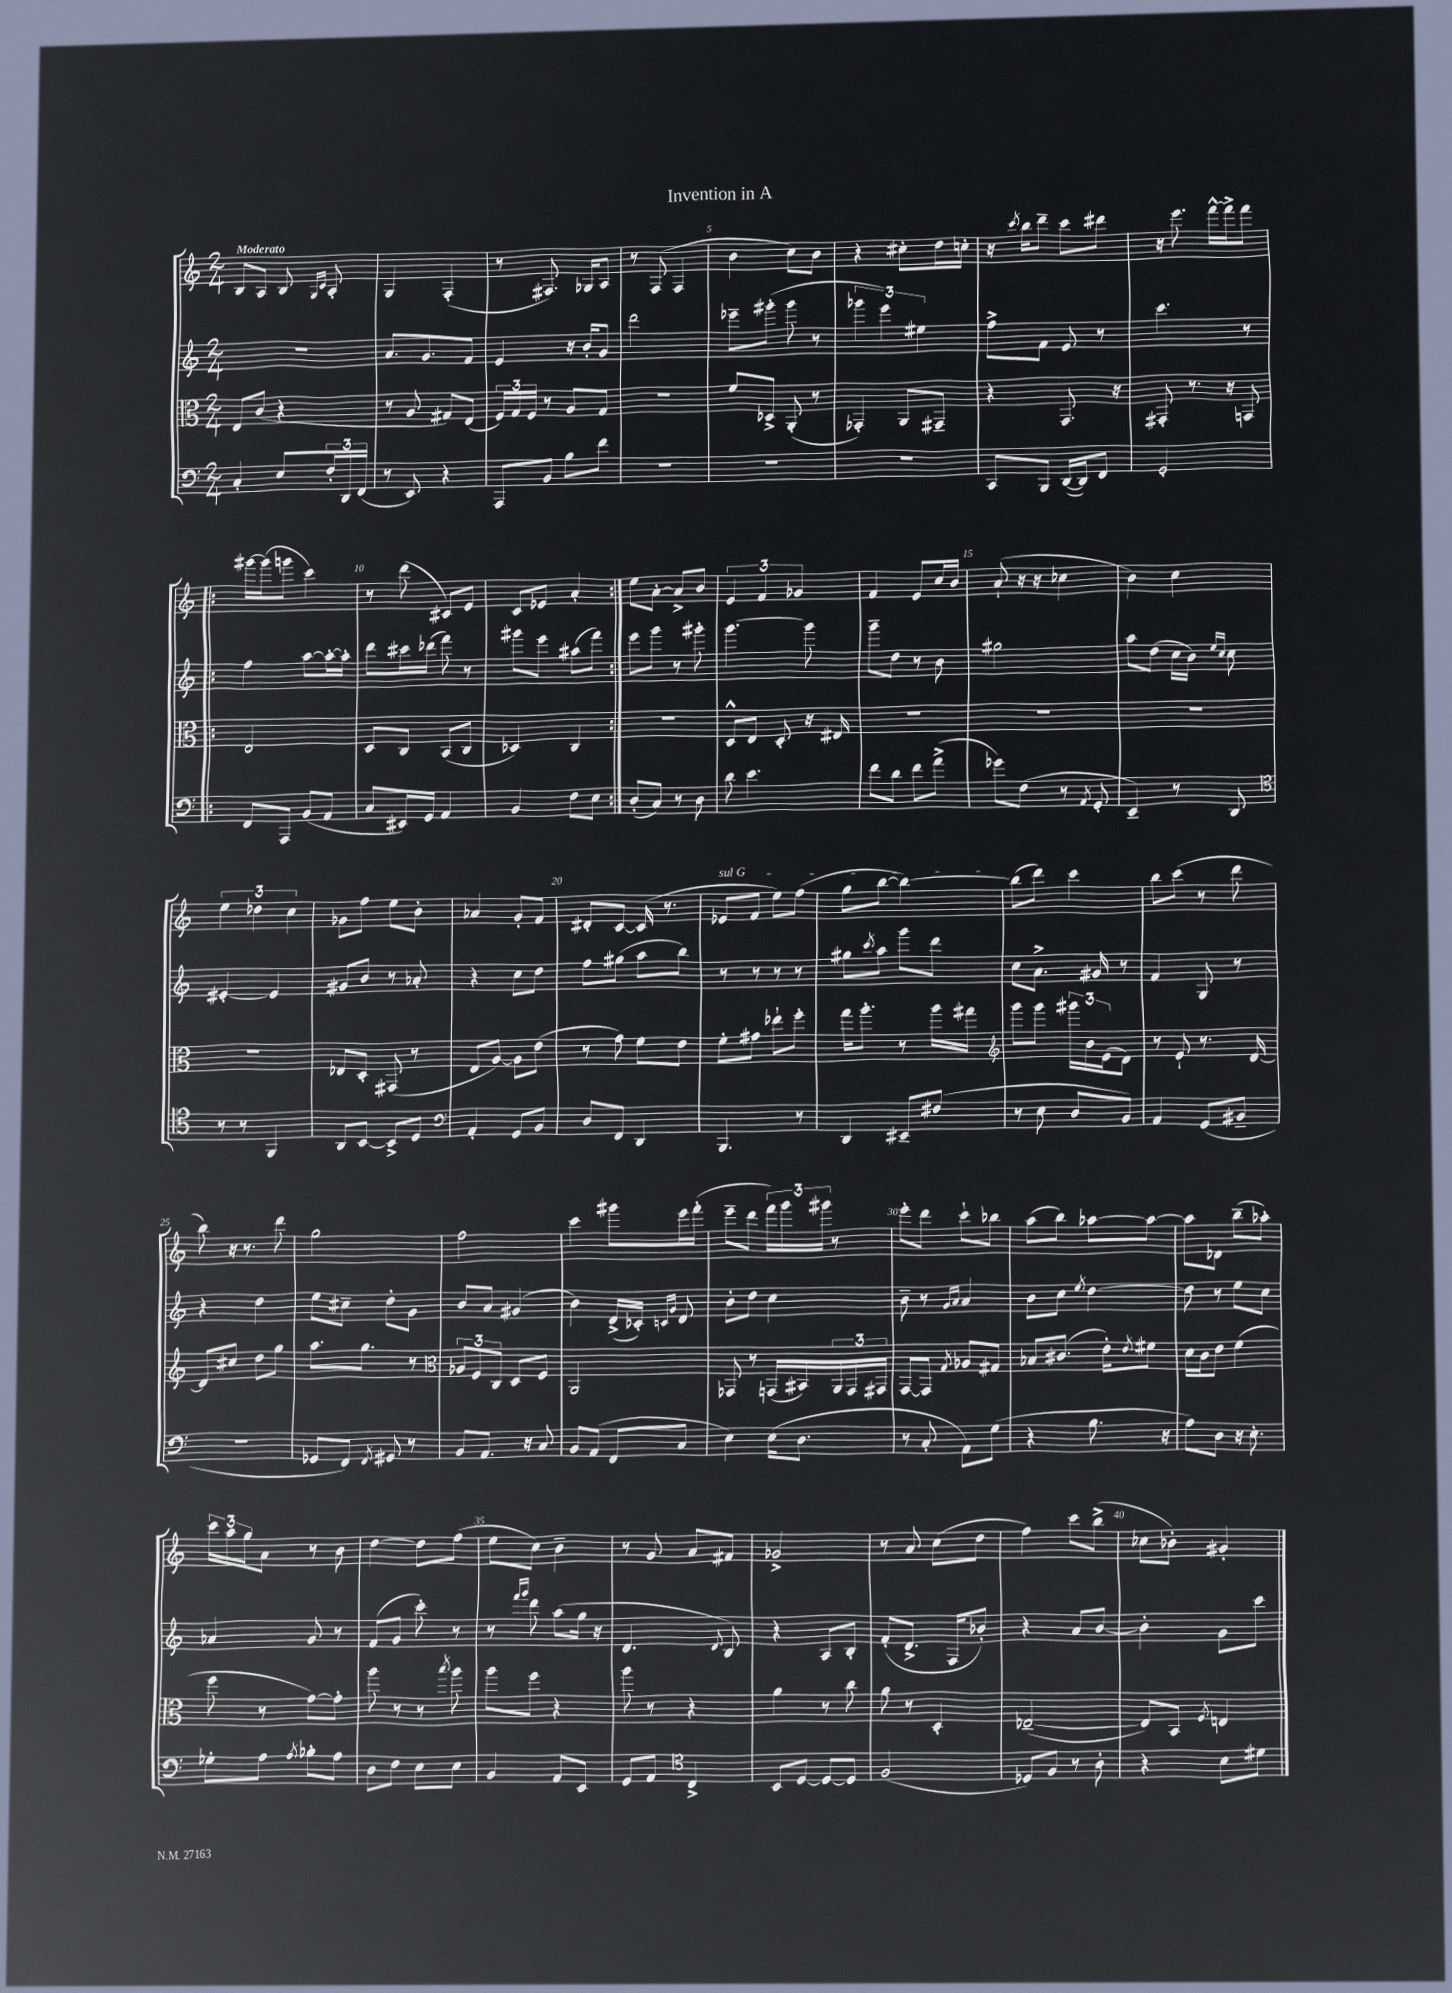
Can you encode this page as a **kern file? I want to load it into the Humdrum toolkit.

**kern	**kern	**kern	**kern
*part4	*part3	*part2	*part1
*staff4	*staff3	*staff2	*staff1
*clefF4	*clefC3	*clefG2	*clefG2
*k[]	*k[]	*k[]	*k[]
*M2/4	*M2/4	*M2/4	*M2/4
=1	=1	=1	=1
!	!	!	!LO:TX:a:B:t=Moderato
4C'/	8E/L	2r	8B/L
.	(8c/J	.	8A/J
8E/L	4r	.	8B/
.	.	.	16qqG/LL
.	.	.	16qqc/JJ
24F'/L	.	.	8A'/
24DD/	.	.	.
(24FF/JJ	.	.	.
=2	=2	=2	=2
8r	8r	8.a/L	4G/
8EE/)	8A/	.	.
.	.	8.g/	.
4r	8G#X/L)	.	(4F'/
.	(8E/J	8f/J	.
=3	=3	=3	=3
8AAA/L	24F/LL)	4e/	8r
.	24G/	.	.
.	24F/JJ	.	.
8BB/J	8r	.	8.F#X/)
8B\L	8A/L	16r	.
.	.	16b'/KL	16G-X/KL
8f\J	8G/J	8g/J	8A/J
=4	=4	=4	=4
2r	2r	2ddd\	8r
.	.	.	(8F/
.	.	.	4F/
=5	=5	=5	=5
2r	8f/L	8eee-X~\L	4b\
.	8D-X^/J	(8ggg#X'\J	.
.	(8AA'/	8ggg#\	8cc\L)
.	8r	8r	8b\J
=6	=6	=6	=6
2r	4GG-X'/)	6ggg-X\	4r
.	.	6eee\)	.
.	8AA/L	.	8cc#X'\L
.	.	6ee#X\	.
.	8GG#X~/J	.	16dd\L
.	.	.	16ccn'\JJ
=7	=7	=7	=7
8CC/L	4r	8ff^\L	16r
.	.	.	8qccc/
.	.	.	16bb\KL
8BBB/J	.	8f\J	8ddd~\J
([16DD/LL	8.GG/	8e/	8ccc\L
16DD/J])	.	.	.
8FF/J	.	8r	8ddd#X\J
.	16r	.	.
=8	=8	=8	=8
2GG'/	8GG#X'/	4.ccc\	16r
.	.	.	8.eee\
.	8.r	.	.
.	.	.	[16fff^^\LL
.	16r	.	16fff^\J]
.	8GGn/	8r	8fff\J
!!LO:LB:g=z
=9!|:	=9!|:	=9!|:	=9!|:
8FF/L	2E/	4ff\	[16ggg#X\LL
.	.	.	(16ggg#\J]
8AAA/J	.	.	8gggn\J
(8BB/L	.	[8aa\L	4ccc\)
8AA/J	.	16aa'\L_	.
.	.	16aa'\JJ]	.
=10	=10	=10	=10
8C/L	8D/L	8ddd\L	8r
16EE#X/L)	8C/J	16ccc#X\L	(8ddd\
16GG/JJ	.	(16ddd-X\JJ	.
4AA/	(8BB/L	8fff\)	8c#X/L)
.	8C/J	8r	8e/J
=11	=11	=11	=11
4BB/	4D-X/)	8ggg#X\L	8c/L
.	.	8eee\J	8e-X/J
8F\L	4C/	(8aa#X\L	4a'/
8E\J	.	8fff\J)	.
=12:|!	=12:|!	=12:|!	=12:|!
(8D'/L	2r	8eee\L	8ee\L
8C/J)	.	8ggg\J	[8a'\J
8r	.	8r	8a^/L]
8D\	.	8ggg#X'\	8b/J
=13	=13	=13	=13
8d\	8D^^/L	[4.ggg\	6e/
4.e\	8E/J	.	.
.	.	.	6f/
.	8D'/	.	.
.	.	.	6g-X/
.	16r	8ggg\]	.
.	16E#X/	.	.
=14	=14	=14	=14
8f\L	2r	8ggg~\L	4f/
8d\J	.	8dd\J	.
8f\L	.	8r	8e/L
(8a^\J	.	8b\	16cc/L
.	.	.	16b/JJ
=15	=15	=15	=15
8g-X\L)	2r	2gg#X\	(8a`/
(8F\J	.	.	16r
.	.	.	16r
8r	.	.	4cc-X\
8qAA/	.	.	.
8GG'/	.	.	.
=16	=16	=16	=16
4EE~/)	2r	8aa\L	4b\)
.	.	(8dd\J	.
8r	.	16cc\LL	4cc\
.	.	16b\JJ)	.
.	.	16qqee/LL	.
.	.	16qqcc/JJ	.
8DD/	.	8cc\	.
!!LO:LB:g=z
=17	=17	=17	=17
*clefC4	*	*	*
8r	2r	[4e#X'/	6ee\
8r	.	.	.
.	.	.	6dd-X\
4FF/	.	4e#/]	.
.	.	.	6cc\
=18	=18	=18	=18
8AA/L	8E-X/L	8g#X/L	8g-X\L
[8BB/J	8D'/J	8b/J	8ff\J
8BB^/L]	(8GG#X/	8r	8ee\L
8D/J	8r	8a-X'/	8b'\J
=19	=19	=19	=19
*clefF4	*	*	*
4AA'/	8E/L	4r	4a-X/
.	[8A/J)	.	.
8GG/L	8A\L]	8cc\L	8g'/L
8BB/J	(8e\J	8dd\J	8f/J
=20	=20	=20	=20
8D/L	8r	8ff\L	8d#X'/L
8FF/J	8g\)	(8gg#X\J	[8c/J
4DD/	8f\L	8aa\L	(16c/]
.	.	.	8.r
.	8e\J	8bb\J)	.
=21	=21	=21	=21
!	!	!	!LO:TX:a:i:t=sul G
4.BBB/	8f'\L	8r	8e-X/L
.	8g#X\J	8r	8f/J
.	8ee-X`\L	8r	8ee\L)
8r	8ff'\J	8r	(8ff\J
=22	=22	=22	=22
4DD/	16gg\KL	8gg#X\L	8gg\L
.	8.aa'\J	.	.
.	.	8qccc/	.
.	.	8aa\J	[8bb\J
8EE#X~/L	8r	8ggg\L	4bb\_)
(8F#X/J	16aa\LL	8ddd\J	.
.	16gg#X\JJ	.	.
=23	=23	=23	=23
*	*clefG2	*	*
8r	8ggg\L	8cc\L	(8bb\L]
8E\	8ggg\J	8.a^\J	8ddd\J)
8D/L	24ggg#X\LL	.	4ccc\
.	24b\	.	.
.	.	16g#X/	.
.	(24e\J	.	.
8BB/J)	8d\J)	8r	.
=24	=24	=24	=24
4AA/	8r	4f/	8bb\L
.	8e`/	.	(8ccc\J
(8GG/L	8.r	8G/	8r
8BB#X~/J	.	8r	8ddd\
.	[16d/	.	.
!!LO:LB:g=z
=25	=25	=25	=25
2r	8d/L]	4r	8bb\)
.	8cc#X/J	.	16r
.	.	.	8.r
.	8dd\L	4dd\	.
.	8gg\J	.	8ddd\
=26	=26	=26	=26
8GG-X/L	8.aa\L	8ee\L	2gg\
8FF/J)	.	8cc#X~\J	.
.	8.gg\J	.	.
8qFF/	.	.	.
8GG#X/	.	8dd'\L	.
8r	8r	8g\J	.
=27	=27	=27	=27
*	*clefC3	*	*
8BB/L	12A-X/L	8b/L	2ff\
.	12F/	.	.
8.AA/J	.	8a/J	.
.	12C/J	.	.
.	8D/L	(4g#X/	.
16r	.	.	.
8C/	8F/J	.	.
=28	=28	=28	=28
8BB/L	2AA/	4b\)	4ccc\
(8AA/J	.	.	.
8FF/L	.	(16d^/LL	8ggg#X\L
.	.	16c-X'/JJ)	.
.	.	16qqcn/LL	.
.	.	16qqg/JJ	.
8C/J	.	8d/	16eee\L
.	.	.	(16fff'\JJ
=29	=29	=29	=29
4E\)	8GG-X/	8b'\L	8eee~\L
.	8r	8dd\J	8ddd\J
(16E\KL	(16GGn/LL	4cc\	24fff\LL)
.	.	.	24ggg\
8.D\J	16BB#X/)	.	.
.	.	.	24ggg#X\JJ
.	24AA/	.	8r
.	24GG/	.	.
.	24GG#X/JJ	.	.
=30	=30	=30	=30
8r	[8GG/L	8b~\	8eee'\L
8C'/	8GG/J]	8r	8ddd\J
.	.	16qqg/LL	.
.	8qG/	16qqa/JJ	.
8AA\L)	8A-X/L	4a/	8ccc`\L
(8G\J	8G#X/J	.	8bb-X\J
=31	=31	=31	=31
4r	8B-X/L	8b\L	(8aa\L
.	(8.c#X/J	8cc\J	8bb\J)
.	.	8qee/	.
8.B\	.	[4dd\	[8aa-X\L
.	16e'\KL)	.	.
.	8qe/	.	.
.	8f#X\J	.	8aa-\J_
16r	.	.	.
=32	=32	=32	=32
8A\L)	16d\LL	8dd\]	8aa-\L]
.	16c\J	.	.
8D\J	8e\J	8r	8d-X\J
16r	(4f\	8ee\L	(8bb~\L
8.E'\	.	.	.
.	.	8cc\J	8aa-X'\J)
!!LO:LB:g=z
=33	=33	=33	=33
8G-X'\L	8ff\	4a-X/	24ccc\LL
.	.	.	24aa\
.	.	.	24gg\J
8A\J	8r	.	8a\J
8qA/	.	.	.
8B-X'\L	[8g\L)	8g/	8r
8A\J	8g'\J]	8r	8b\
=34	=34	=34	=34
8D\L	8aa\	(8f/L	[4dd\
8F\J	8r	8g/J	.
8E\L	8r	8ccc'\)	8dd\L]
.	8qbb/	.	.
8E\J	8aa\	8r	(8ff\J
=35	=35	=35	=35
4BB/	8aa\L	8r	8ee\L
.	.	16qqfff/LL	.
.	.	16qqggg/JJ	.
.	8ff\J	8ddd\	8cc\J)
8AA/L	4r	(8aa\L	4b~\
8EE/J	.	16gg\Jk	.
.	.	16r	.
=36	=36	=36	=36
8GG/L	8aa\	4.d/	8r
8AA/J	8r	.	8g/
*clefC4	*	*	*
4C^/	4r	.	8a/L
.	.	8qqd/	.
.	.	8B/)	8f#X/J
=37	=37	=37	=37
8BB/L	4a\	4r	2g-X^/
[8D/J	.	.	.
8D/L_	8r	8A/L	.
8D/J]	8cc\	8B'/J	.
=38	=38	=38	=38
(2F/	8a\	(8f'/L	8r
.	8r	8.d^/J	8a/
.	4D'/	.	(8cc\L
.	.	16F/KL	.
.	.	8b-X'/J)	8dd\J
=39	=39	=39	=39
8D-X/L)	([2E-X~/	4r	4ff\)
8F/J	.	.	.
8r	.	8a/L	8ccc\L
8A'\	.	[8b/J	(8bb^\J
=40	=40	=40	=40
4r	8E-/L])	4b'\]	8cc-X\L
.	8BB/J	.	8b-X'\J)
.	8qF/	.	.
8B\L	4En/	8g\L	4g#X'/
8d#X\J	.	8ccc\J	.
==	==	==	==
*-	*-	*-	*-
